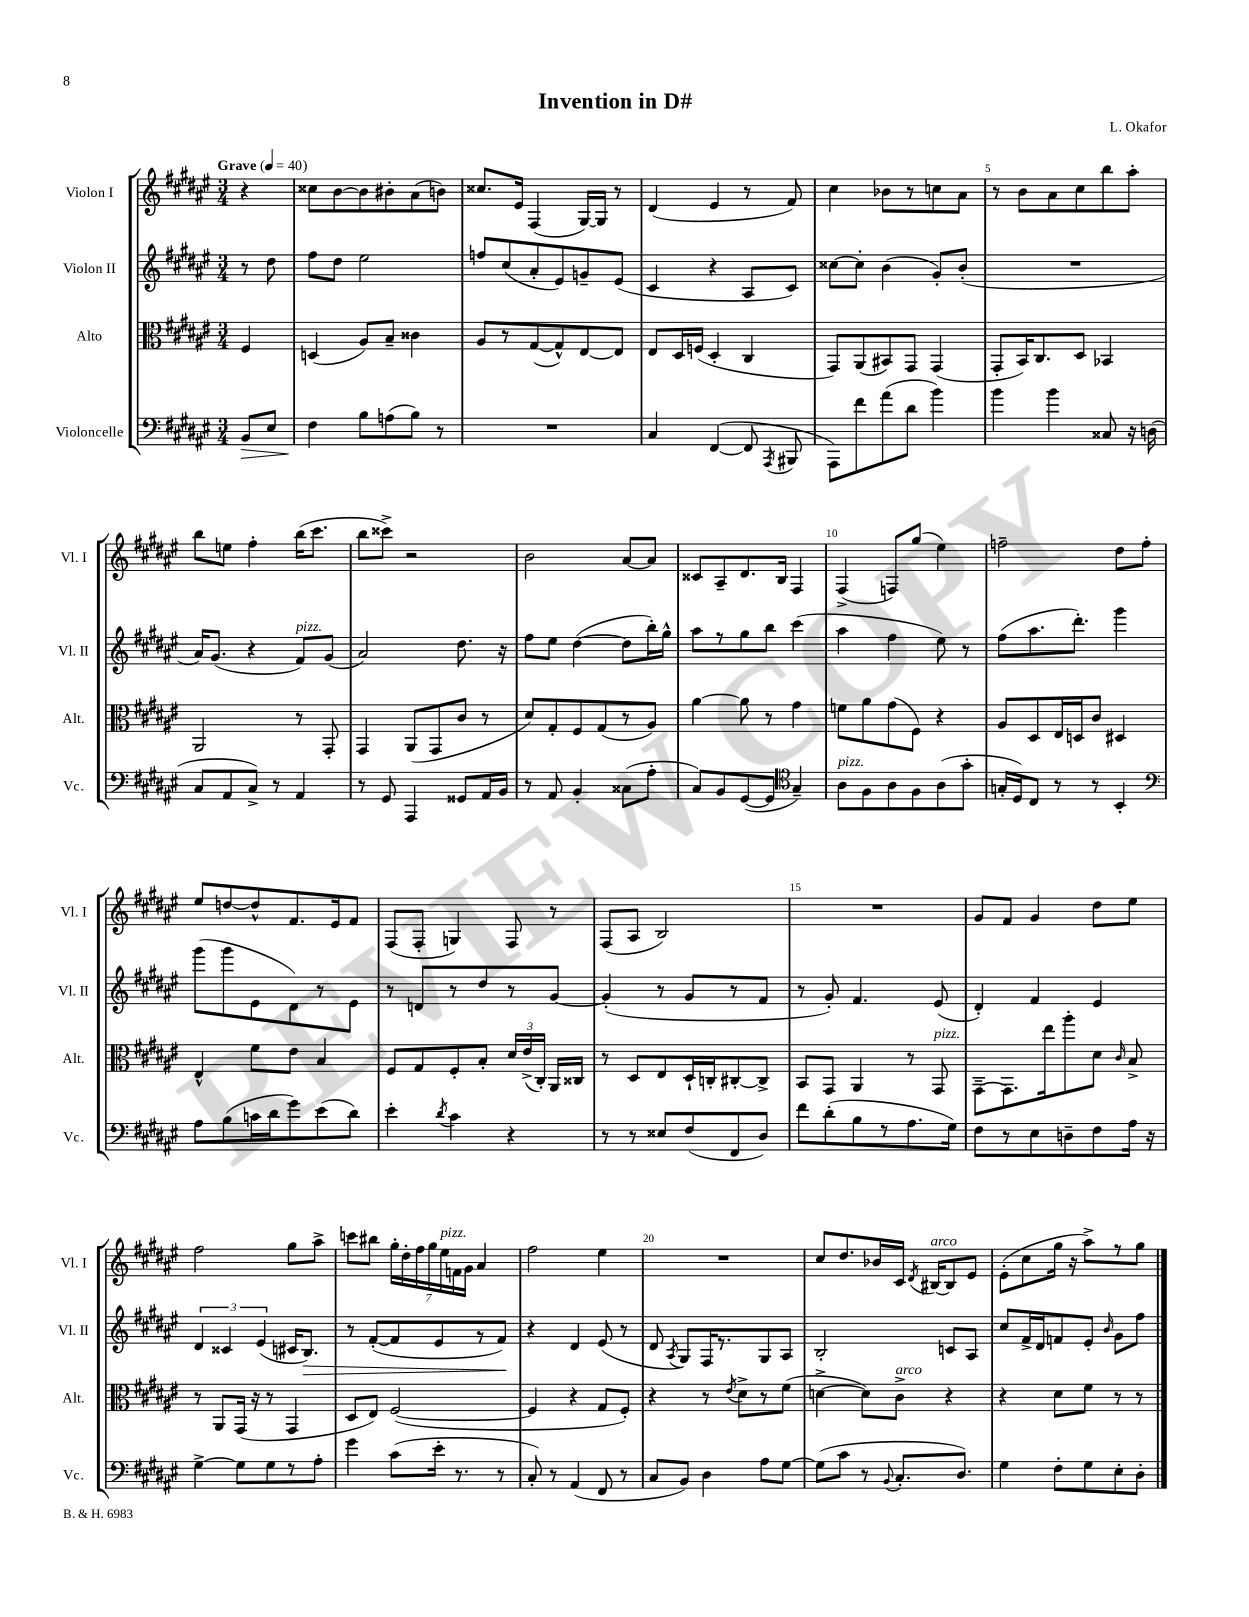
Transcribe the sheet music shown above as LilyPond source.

\header { title = "Invention in D#" composer = "L. Okafor" }
<<
\new StaffGroup <<
\new Staff = "s0" \with { instrumentName = "Violon I" shortInstrumentName = "Vl. I" } {
    \clef treble \key fis \major \numericTimeSignature \time 3/4 \partial 4 \tempo "Grave" 4 = 40
    \autoBeamOff r4 |
    cisis''8[ b'8~ b'8 bis'8-. ais'8( b'8]) |
    cisis''8.[ eis'16] fis4( gis16[~) gis16] r8 |
    dis'4( eis'4 r8 fis'8) |
    cis''4 bes'8[ r8 c''8 ais'8] |
    r8 b'8[ ais'8 cis''8 b''8 ais''8]-. |
    b''8[ e''8] fis''4-. b''16[( cis'''8.] |
    b''8[ cisis'''8]->) r2 |
    b'2 ais'8[~ ais'8] |
    cisis'8[ ais8-- dis'8. b16] fis4 |
    fis4->( f8[) gis''8]( eis''4) |
    f''2-- dis''8[ f''8]-. |
    eis''8[ d''8~ d''8-^ fis'8. eis'16 fis'8] |
    fis8[( fis8]-. g4) fis8 r8 |
    fis8[( ais8] b2) |
    R2. |
    gis'8[ fis'8] gis'4 dis''8[ eis''8] |
    fis''2 gis''8[ ais''8]-> |
    c'''8[ bis''8] \tuplet 7/4 { gis''16[-. dis''16-. fis''16 gis''16 eis''16^\markup { \italic "pizz." } f'16 gis'16] } ais'4 |
    fis''2 eis''4 |
    R2. |
    cis''8[ dis''8. bes'16 cis'16] \acciaccatura { dis'8 } bis16[~^\markup { \italic "arco" } bis8 eis'8] |
    eis'8[-.( cis''8 gis''16] r16 ais''8[->) r8 gis''8] \bar "|." |
}
\new Staff = "s1" \with { instrumentName = "Violon II" shortInstrumentName = "Vl. II" } {
    \clef treble \key fis \major \numericTimeSignature \time 3/4 \partial 4
    \autoBeamOff r8 dis''8 |
    fis''8[ dis''8] eis''2 |
    f''8[ cis''8( ais'8-. eis'8) g'8-- eis'8]( |
    cis'4 r4 ais8[ cis'8]) |
    cisis''8[~ cisis''8]-. b'4( gis'8[-.) b'8]-.( |
    R2. |
    ais'16[) gis'8.]( r4 fis'8[^\markup { \italic "pizz." }) gis'8]( |
    ais'2) dis''8. r16 |
    fis''8[ eis''8] dis''4~( dis''8[ b''16-.) gis''16]-^ |
    ais''8[ r8 gis''8 b''8] cis'''4( |
    ais''4 fis''4 eis''8) r8 |
    fis''8[( ais''8. dis'''8.]-.) gis'''4 |
    gis'''8[( gis'''8 eis'8 dis'8) r8 eis'8] |
    r8 d'8[ r8 dis''8 r8 gis'8]~ |
    gis'4-.( r8 gis'8[ r8 fis'8] |
    r8 gis'8-.) fis'4. eis'8( |
    dis'4-.) fis'4 eis'4 |
    \tuplet 3/2 { dis'4 cisis'4 eis'4( } cis'16[ b8.]\>) |
    r8 fis'8[~-.( fis'8 eis'8 r8 fis'8]\!) |
    r4 dis'4 eis'8( r8 |
    dis'8 \acciaccatura { ais8 } gis8[) fis16 r8. gis8 ais8] |
    b2-. c'8[ ais8] |
    cis''8[ fis'16-> dis'16 f'8 eis'8]-. \grace { b'16 } gis'8[ fis''8] \bar "|." |
}
\new Staff = "s2" \with { instrumentName = "Alto" shortInstrumentName = "Alt." } {
    \clef alto \key fis \major \numericTimeSignature \time 3/4 \partial 4
    \autoBeamOff fis4 |
    d4( ais8[) b8]-- cisis'4 |
    ais8[ r8 gis8~( gis8-^) eis8~ eis8] |
    eis8[ dis16 f16]( dis4-. cis4 |
    gis,8[) ais,8( bis,8) gis,8] gis,4( |
    gis,8[-. b,16) cis8. dis8] bes,4 |
    ais,2 r8 gis,8-. |
    gis,4 ais,8[( gis,8 cis'8] r8 |
    dis'8[) gis8-. fis8 gis8( r8 ais8]) |
    ais'4~ ais'8 r8 gis'4 |
    f'8[ ais'8 gis'8( fis8]) r4 |
    ais8[ dis8 eis16 d16 cis'8] dis4 |
    eis4-^ fis'8[ eis'8] b4 |
    fis8[ gis8 fis8-. b8]-. \tuplet 3/2 { dis'16[ eis'16->( cis16]-.) } ais,16[ cisis16] |
    r8 dis8[ eis8 dis16-! c16-. cis8~-. cis8]-> |
    b,8[ gis,8] ais,4 r8 gis,8^\markup { \italic "pizz." } |
    gis,8[~-- gis,8. eis''16 ais''8-. dis'8] \grace { cis'16 } b8-> |
    r8 ais,8[ gis,16]( r16 r8 gis,4 |
    dis8[ eis8]) fis2~( |
    fis4 r4 gis8[ fis8]-.) |
    r4 r8 \acciaccatura { eis'8 } dis'8[-> r8 fis'8]( |
    d'4~-> d'8[) cis'8]->^\markup { \italic "arco" } r4 |
    r4 dis'8[ fis'8] r8 r8 \bar "|." |
}
\new Staff = "s3" \with { instrumentName = "Violoncelle" shortInstrumentName = "Vc." } {
    \clef bass \key fis \major \numericTimeSignature \time 3/4 \partial 4
    \autoBeamOff b,8[\> eis8] |
    fis4\! b8[ a8( b8]) r8 |
    R2. |
    cis4 fis,4~( fis,8 \acciaccatura { ais,,8 } bis,,8 |
    ais,,8[) fis'8 ais'8( dis'8] b'4) |
    b'4 b'4 cisis8 r16 d16( |
    cis8[ ais,8 cis8]->) r8 ais,4 |
    r8 gis,8 ais,,4 gisis,8[ ais,16 b,16] |
    r8 ais,8 b,4-. cisis8[( ais8]-. |
    cis8[) b,8 gis,8~( gis,8] \clef tenor gis4--) |
    ais8[^\markup { \italic "pizz." } fis8 ais8 fis8 ais8( gis'8]-. |
    g16[-. dis16) cis8] r8 r8 b,4-. |
    \clef bass ais8[ b8( c'16 dis'16 gis'8) eis'8( dis'8]) |
    eis'4-. \acciaccatura { dis'8 } cis'4 r4 |
    r8 r8 eisis8[ fis8( fis,8 dis8]) |
    fis'8[ dis'8-.( b8 r8 ais8. gis16]) |
    fis8[ r8 eis8 d8-- fis8 ais16] r16 |
    gis4~-> gis8[ gis8 r8 ais8]-. |
    gis'4 cis'8[( eis'16]-. r8. r8 |
    cis8-.) r8 ais,4( fis,8 r8 |
    cis8[ b,8]) dis4 ais8[ gis8]~ |
    gis8[( cis'8] r8 \appoggiatura { b,8 } cis8.[-. dis8.]) |
    gis4 fis8[-. gis8 eis8-. dis8]-. \bar "|." |
}
>>
>>
\layout { \context { \Score \override BarNumber.break-visibility = ##(#f #t #t) barNumberVisibility = #(every-nth-bar-number-visible 5) } }
